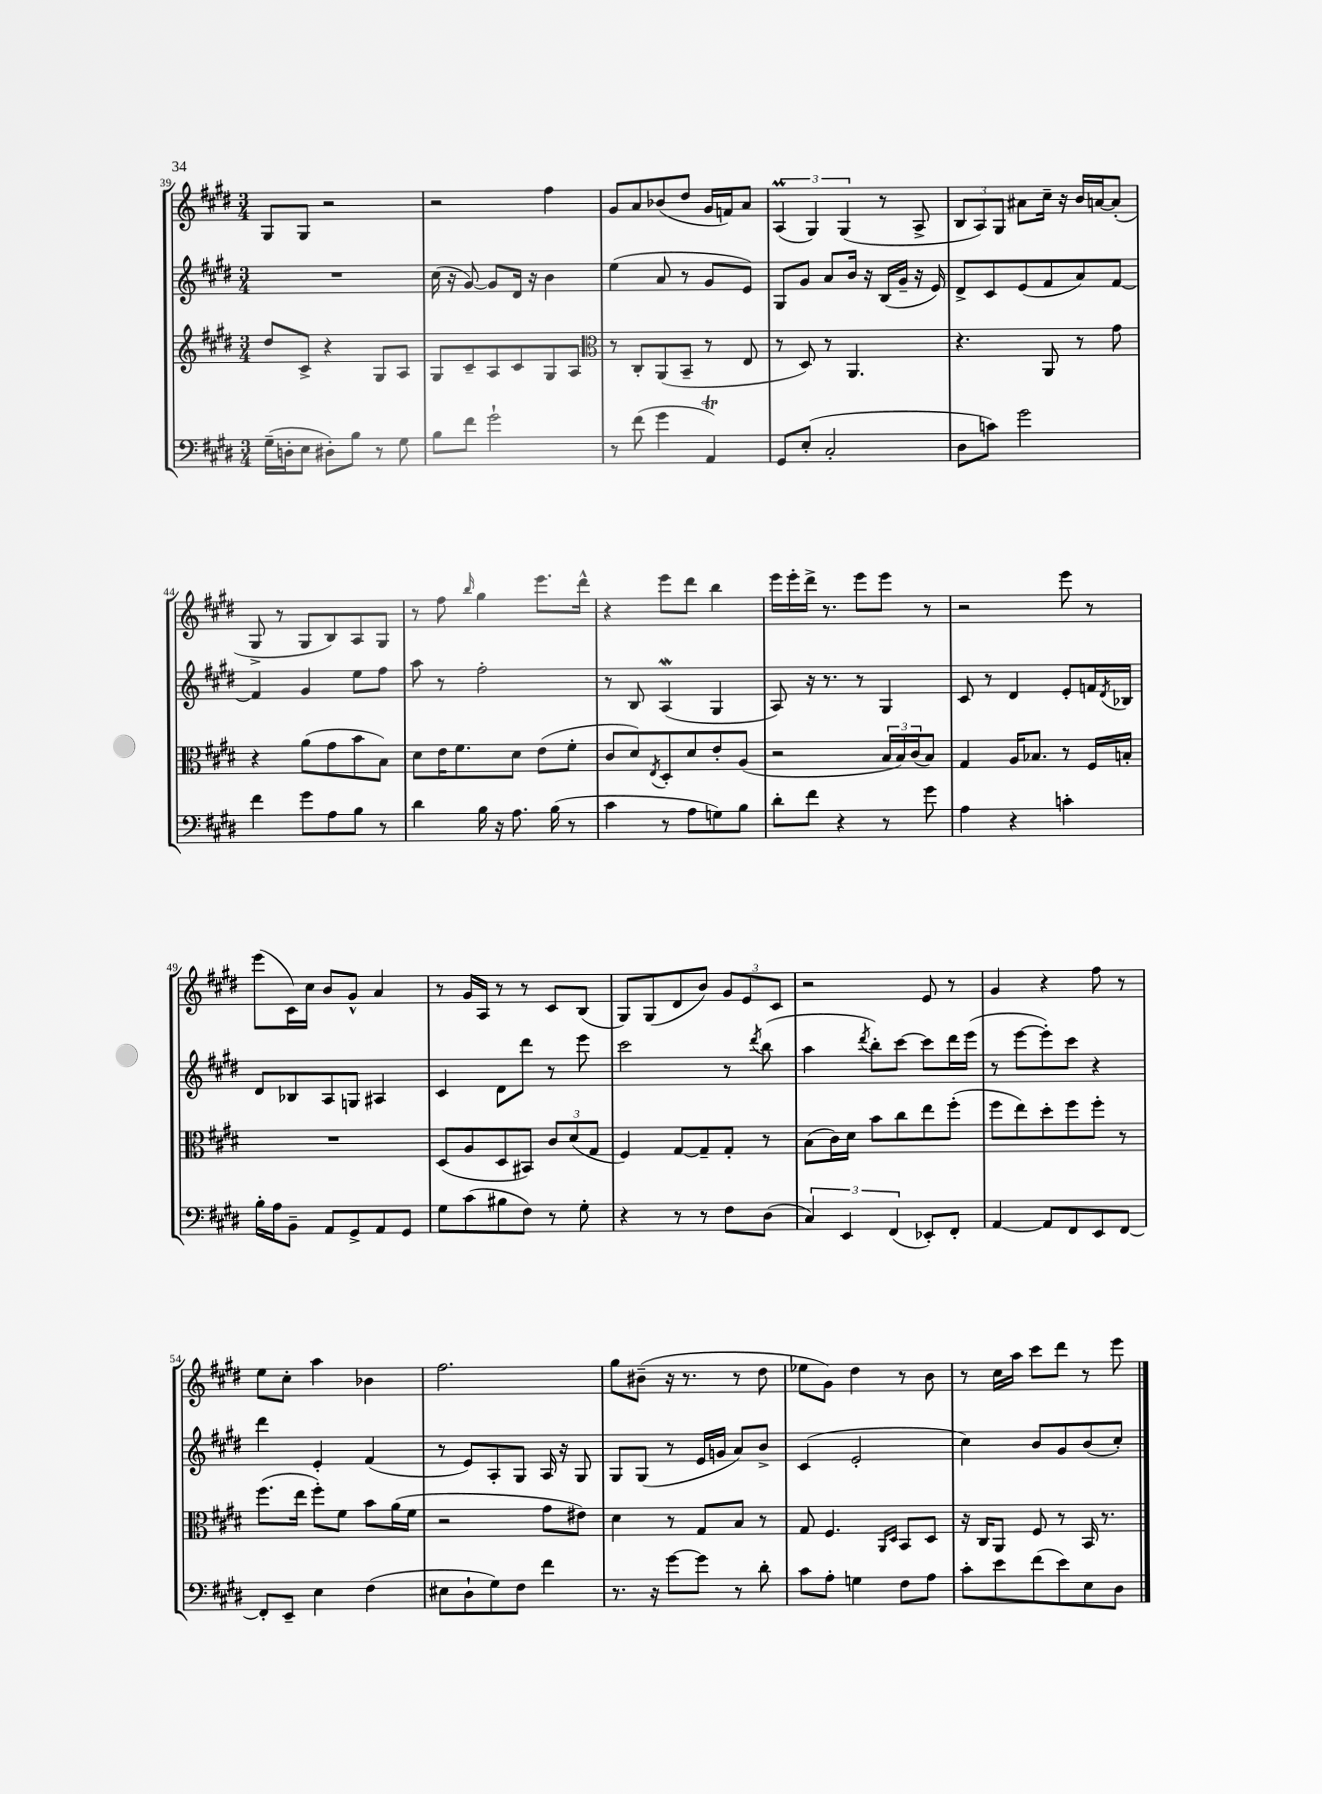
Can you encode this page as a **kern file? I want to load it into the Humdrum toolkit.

**kern	**kern	**kern	**kern
*staff4	*staff3	*staff2	*staff1
*clefF4	*clefG2	*clefG2	*clefG2
*k[f#c#g#d#]	*k[f#c#g#d#]	*k[f#c#g#d#]	*k[f#c#g#d#]
*M3/4	*M3/4	*M3/4	*M3/4
(16G#~\LL	8dd#/L	2.r	8G#/L
16D'\J	.	.	.
8E\J	8c#^/J	.	8G#/J
8D#'\L)	4r	.	2r
8B\J	.	.	.
8r	8G#/L	.	.
8G#\	8A/J	.	.
=	=	=	=
8B\L	8G#/L	(16cc#\	2r
.	.	16r	.
8f#\J	8c#~/	[8g#/)	.
2g#`\	8A/	8g#/]L	.
.	8c#/	16d#/Jk	.
.	.	16r	.
.	8G#/	4b\	4ff#\
.	8A/J	.	.
=	=	=	=
*	*clefC3	*	*
8r	8r	(4ee\	8g#/L
(8f#\	8C#'/L	.	8a/
4g#\	(8AA/	8a/	(8b-/
.	8BB~/J	8r	8dd#/J
4AA/)	8r	8g#/L	16g#/LL
.	.	.	16f/J)
.	8E/	8e/J)	8a/J
=	=	=	=
8GG#/L	8r	8G#/L	(6A/
(8E'/J	8D#/)	8g#/J	.
.	.	.	6G#/)
2C#'/	8r	8a/L	.
.	.	.	(6G#/
.	4.AA/	16b/Jk	.
.	.	16r	.
.	.	(16B/LL	8r
.	.	16g#~/JJ	.
.	.	16r	8A^/
.	.	16e/)	.
=	=	=	=
8D#\L	4.r	8d#^/L	12B/L
.	.	.	12A/)
8c\J)	.	8c#/	.
.	.	.	12G#/J
2g#\	.	(8e/	8a#\L
.	8AA/	8f#/	16cc#~\Jk
.	.	.	16r
.	8r	8a/)	16b/LL
.	.	.	[16a/J
.	8g#\	[8f#/J	(8a'/]J
=	=	=	=
4f#\	4r	4f#/]	8G#^/
.	.	.	8r
8g#\L	(8a\L	4g#/	8G#/L
8A\	8g#\	.	8B/)
8B\J	8b\	8ee\L	8A/
8r	8B\J)	8ff#\J	8G#/J
=	=	=	=
4d#\	8d#\L	8aa\	8r
.	16e\K	8r	8ff#\
.	8.f#\	.	.
.	.	.	16qqbb/
16B\	.	2ff#'\	4gg#\
16r	.	.	.
8.A\	8d#\J	.	.
.	(8e\L	.	8.eee\L
(16B\	.	.	.
8r	8f#'\J	.	.
.	.	.	16ddd#^^\Jk
=	=	=	=
4c#\	8c#/L	8r	4r
.	8d#/)	8B/	.
.	8qE/	.	.
8r	8D#'/	(4A/	8eee\L
8A\L	8d#/	.	8ddd#\J
8G\)	8e'/	4G#/	4bb\
8B\J	(8A/J	.	.
=	=	=	=
8d#'\L	2r	8A/)	16eee\LL
.	.	.	16eee'\
8f#\J	.	16r	16ddd#^\JJ
.	.	8.r	8.r
4r	.	.	.
.	.	8r	8eee\L
8r	24B/LL	4G#/	8eee\J
.	24B/)	.	.
.	(24c#/J	.	.
8g#\	8B/J)	.	8r
=	=	=	=
4A\	4G#/	8c#/	2r
.	.	8r	.
4r	16A/LK	4d#/	.
.	8.B-/J	.	.
4c'\	8r	8e'/L	8eee\
.	16F#/LL	16f/L	8r
.	.	8qd#/	.
.	16B'/JJ	16B-/JJ	.
=	=	=	=
16B'\LL	2.r	8d#/L	(8eee\L
16A\J	.	.	.
8BB~\J	.	8B-/	16c#\L)
.	.	.	16cc#\JJ
8AA/L	.	8A/	8b/L
8GG#^/	.	8G/J	8g#^^/J
8AA/	.	4A#/	4a/
8GG#/J	.	.	.
=	=	=	=
8G#\L	(8D#/L	4c#/	8r
(8c#\	8A/	.	16g#/LL
.	.	.	16A/JJ
8B#\	8D#/	8d#\L	8r
8F#\J)	8BB#/J)	8ddd#\J	8r
8r	12c#/L	8r	8c#/L
.	(12d#/	.	.
8G#'\	.	8eee\	(8B/J
.	12G#/J	.	.
=	=	=	=
4r	4F#/)	2ccc#\	8G#/L)
.	.	.	(8G#/
8r	[8G#/L	.	8d#/
8r	8G#~/]	.	8b/J)
8F#\L	8G#'/J	8r	12g#/L
.	.	.	12e/
.	.	8qddd#/	.
(8D#\J	8r	(8bb\	.
.	.	.	12c#/J
=	=	=	=
6C#/)	(8B\L	4aa\	2r
.	16c#\L)	.	.
6EE/	.	.	.
.	16d#\JJ	.	.
.	.	8qddd#/	.
.	8b\L	8bb'\L)	.
(6FF#/	.	.	.
.	8cc#\	[8ccc#\J	.
8EE-'/L)	8ee\	8ccc#\]L	8e/
8FF#'/J	(8ff#'\J	16ddd#\L	8r
.	.	(16eee\JJ	.
=	=	=	=
[4AA/	8ff#\L	8r	4g#/
.	8ee\)	[8eee\L	.
8AA/]L	8dd#'\	8eee'\])	4r
8FF#/	8ff#\	8ccc#\J	.
8EE/	8ff#'\J	4r	8ff#\
[8FF#/J	8r	.	8r
=	=	=	=
8FF#'/]L	(8.ff#\L	4ddd#\	8ee\L
8EE~/J	.	.	8cc#'\J
.	16ee\Jk	.	.
4E\	8ff#'\L)	4e'/	4aa\
.	8f#\J	.	.
(4F#\	8b\L	(4f#/	4b-\
.	(16a\L	.	.
.	16f#\JJ	.	.
=	=	=	=
8E#\L	2r	8r	2.ff#\
8D#`\	.	8e/L)	.
8G#\)	.	8A'/	.
8F#\J	.	8G#/J	.
4f#\	8g#\L	16A/	.
.	.	16r	.
.	8e#\J)	8G#/	.
=	=	=	=
8.r	4d#\	8G#/L	8gg#\L
.	.	(8G#/J	(8b#~\J
16r	.	.	.
[8g#\L	8r	8r	16r
.	.	.	8.r
8g#\]J	8G#/L	16e/LL	.
.	.	16g/JJ	.
8r	8B/J	8a/L)	8r
8d#'\	8r	8b^/J	8dd#\
=	=	=	=
8c#\L	8G#/	(4c#/	8ee-\L
8A'\J	4.F#/	.	8g#\J)
4G\	.	2e'/	4dd#\
.	16qqAA/LL	.	.
.	16qqD#/JJ	.	.
8F#\L	8BB/L	.	8r
8A\J	8D#/J	.	8b\
=	=	=	=
8c#'\L	16r	4cc#\)	8r
.	16C#/LK	.	.
8e\	8AA/J	.	16cc#\LL
.	.	.	16aa\JJ
(8f#\	8F#/	8b/L	8ccc#\L
8e\)	8r	8g#/	8ddd#\J
8E\	16BB/	(8b/	8r
.	8.r	.	.
8D#\J	.	8cc#'/J)	8eee\
==	==	==	==
*-	*-	*-	*-
